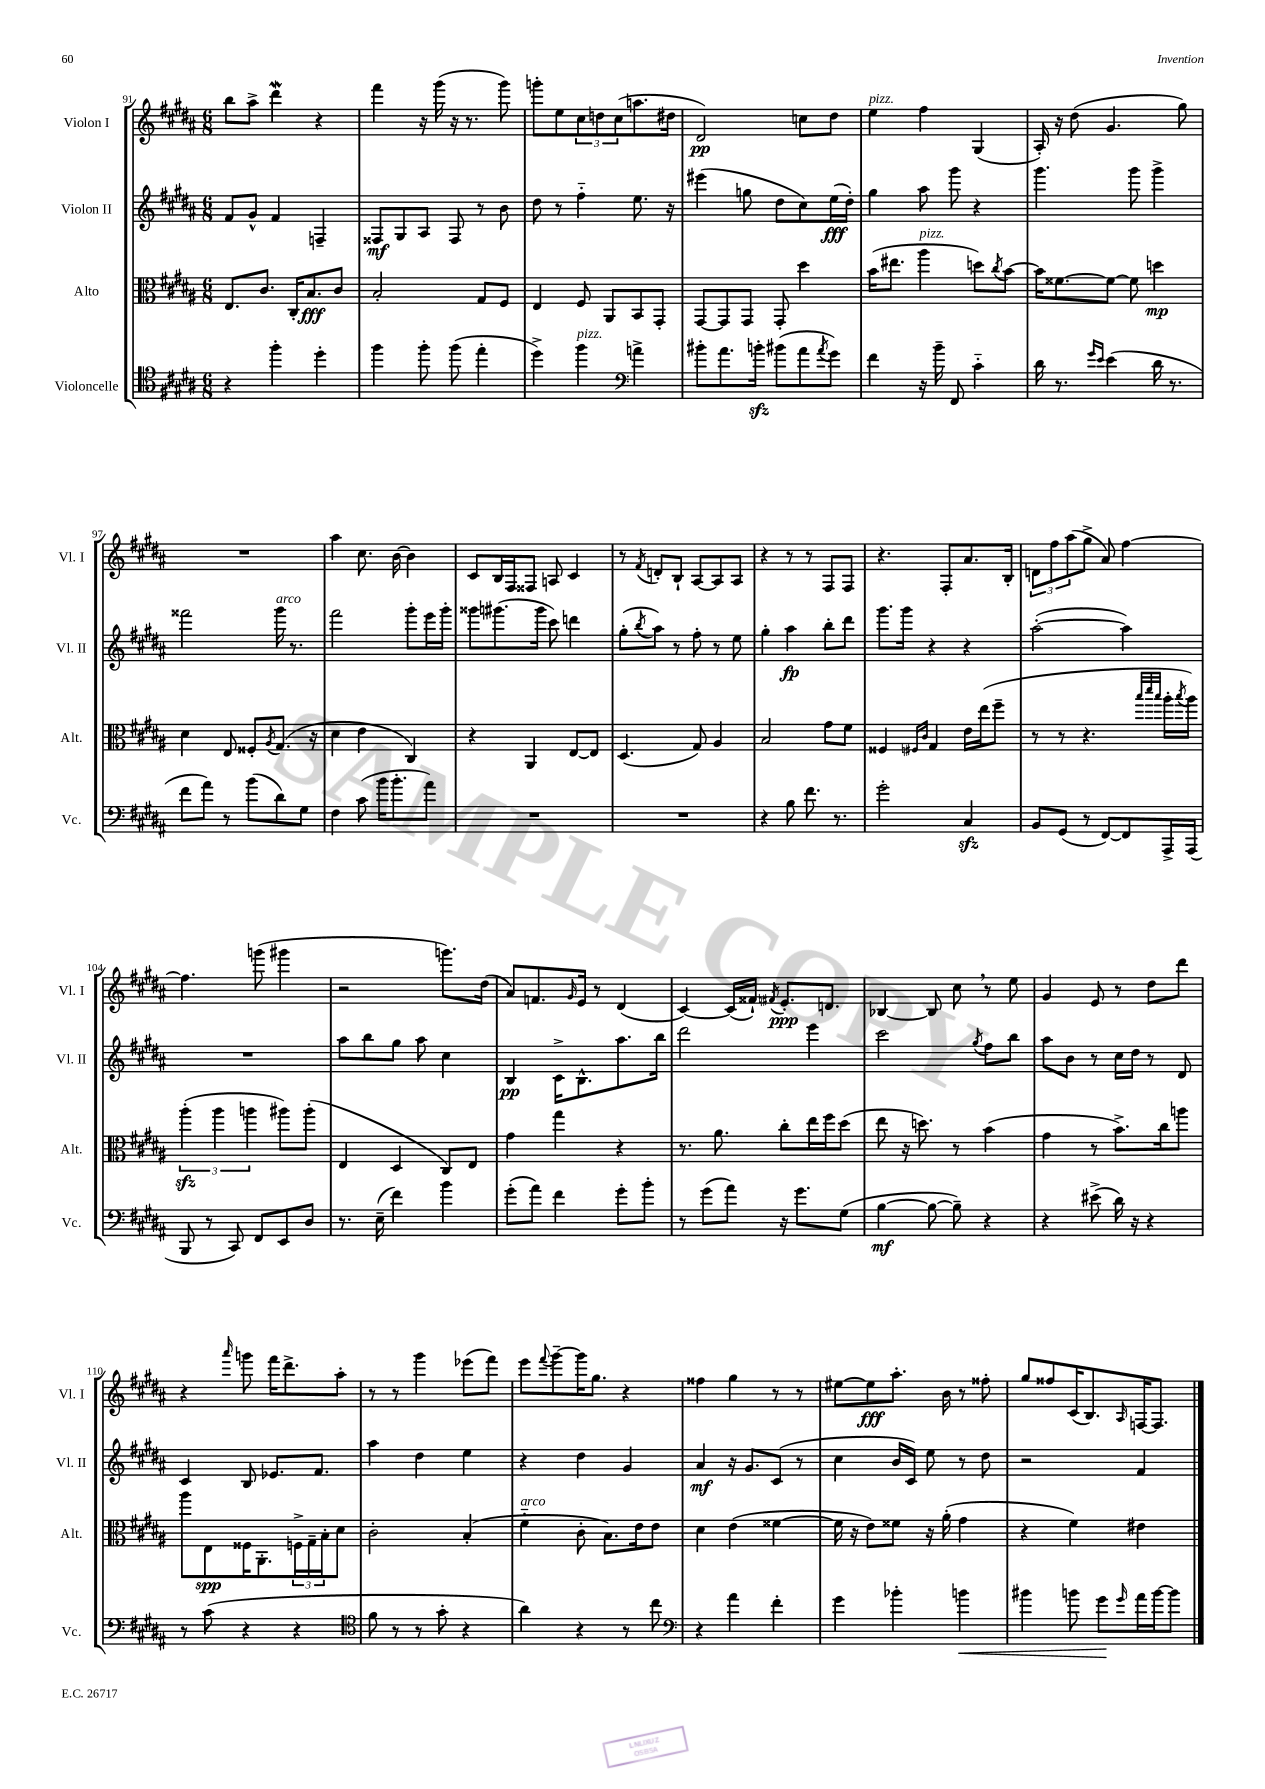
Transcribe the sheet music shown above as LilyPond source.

<<
\new StaffGroup <<
\new Staff = "s0" \with { instrumentName = "Violon I" shortInstrumentName = "Vl. I" } {
    \clef treble \key b \major \numericTimeSignature \time 6/8
    b''8 ais''8-> dis'''4\mordent r4 |
    fis'''4 r16 gis'''16( r16 r8. gis'''8) |
    g'''8-. e''8 \tuplet 3/2 { cis''8 d''8 cis''8( } a''8. dis''16 |
    dis'2\pp) c''8 dis''8 |
    e''4^\markup { \italic "pizz." } fis''4 gis4( |
    ais16-.) r16 dis''8( gis'4. gis''8) |
    R2. |
    ais''4 cis''8. b'16~ b'4 |
    cis'8 b16 fis16 fisis8 a8 cis'4 |
    r8 \acciaccatura { fis'8 } d'8-. b8-! ais8~ ais8 ais8 |
    r4 r8 r8 fis8 fis8 |
    r4. fis8-. ais'8. b16-. |
    \tuplet 3/2 { d'8 fis''8 ais''8( } gis''8-> ais'8) fis''4~ |
    fis''4. g'''8( gis'''4 |
    r2 g'''8.) dis''16( |
    ais'8) f'8. \grace { gis'16 } e'16 r8 dis'4( |
    cis'4~) cis'16( fisis'16-!) \acciaccatura { fis'8 } e'8.-.\ppp d'8. |
    bes4~ bes8 cis''8 \breathe r8 e''8 |
    gis'4 e'8 r8 dis''8 dis'''8 |
    r4 \grace { ais'''16 } g'''8 fis'''16 dis'''8.-> ais''8-. |
    r8 r8 gis'''4 ees'''8( fis'''8) |
    e'''8 \appoggiatura { fis'''8 } gis'''8~-- gis'''16 gis''8. r4 |
    fisis''4 gis''4 r8 r8 |
    eis''8~ eis''8\fff ais''8.-. b'16 r8 fisis''8-. |
    gis''8 fisis''8 cis'16( b8.) \grace { ais16 } f16~ f8. \bar "|." |
}
\new Staff = "s1" \with { instrumentName = "Violon II" shortInstrumentName = "Vl. II" } {
    \clef treble \key b \major \numericTimeSignature \time 6/8
    fis'8 gis'8-^ fis'4 f4-- |
    fisis8\mf gis8 ais8 fisis8 r8 b'8 |
    dis''8 r8 fis''4-_ e''8. r16 |
    eis'''4( g''8 dis''8 cis''8) e''16\fff( dis''16-.) |
    gis''4 ais''8 gis'''8 r4 |
    gis'''4. gis'''8 gis'''4-> |
    fisis'''2 gis'''16^\markup { \italic "arco" } r8. |
    fis'''2 gis'''8-. e'''16 gis'''16-. |
    gisis'''8 gis'''8.( gis'''16 cis'''8) d'''4 |
    gis''8-.( \acciaccatura { b''8 } ais''8) r8 fis''8-. r8 e''8 |
    gis''4-. ais''4\fp b''8-. dis'''8 |
    gis'''8. gis'''16 r4 r4 |
    ais''2~-.( ais''4) |
    R2. |
    ais''8 b''8 gis''8 ais''8 cis''4 |
    b4\pp cis'16-> b8.-^ ais''8. b''16 |
    dis'''2 e'''4 |
    cis'''2 \acciaccatura { gis''8 } fis''8 b''8 |
    ais''8 b'8 r8 cis''16 dis''16 r8 dis'8 |
    cis'4 b8 ees'8. fis'8. |
    ais''4 dis''4 e''4 |
    r4 dis''4 gis'4 |
    ais'4\mf r16 gis'8. cis'8( r8 |
    cis''4 b'16 cis'16) e''8 r8 dis''8 |
    r2 fis'4 \bar "|." |
}
\new Staff = "s2" \with { instrumentName = "Alto" shortInstrumentName = "Alt." } {
    \clef alto \key b \major \numericTimeSignature \time 6/8
    e8. cis'8. cis16-. b8.\fff cis'8 |
    b2-. gis8 fis8 |
    e4 fis8 ais,8 b,8 gis,8-. |
    gis,8~ gis,8 gis,8 gis,8-. dis''4 |
    b'16( eis''8. ais''4^\markup { \italic "pizz." } d''8) \acciaccatura { cis''8 } b'8~ |
    b'16 fisis'8.~ fisis'8~ fisis'8 d''4\mp |
    dis'4 e8 fisis8-. \acciaccatura { ais8 } gis8.( r16 |
    dis'4 e'4 cis4) |
    r4 ais,4 e8~ e8 |
    dis4.( gis8) ais4 |
    b2 gis'8 fis'8 |
    fisis4 \grace { fis16 cis'16 } gis4 e'16 e''16( fis''8-- |
    r8 r8 r4. \grace { b''32 dis'''32 b''32 } ais''16-. \acciaccatura { b''8 } ais''16) |
    \tuplet 3/2 { ais''4-.\sfz( ais''4 a''4 } ais''8) ais''8-.( |
    e4 dis4 cis8) e8 |
    gis'4 gis''4 r4 |
    r8. ais'8. cis''8-. e''16 fis''16 dis''8( |
    e''8 r16 d''8.) r8 b'4( |
    gis'4 r8 b'8.->) cis''16 a''8 |
    ais''8 e8\spp fisis16 ais,8.-. \tuplet 3/2 { f16-> gis16-- b16-. } dis'8 |
    cis'2-. b4-.( |
    fis'4-_^\markup { \italic "arco" } cis'8-. b8.) e'16 e'8 |
    dis'4 e'4( fisis'4~ |
    fisis'16 r16 e'8) fisis'8 r16 ais'16-.( gis'4 |
    r4 fis'4) eis'4 \bar "|." |
}
\new Staff = "s3" \with { instrumentName = "Violoncelle" shortInstrumentName = "Vc." } {
    \clef tenor \key b \major \numericTimeSignature \time 6/8
    r4 fis''4-. dis''4-. |
    fis''4 fis''8-. fis''8( e''4-. |
    dis''4->) fis''4^\markup { \italic "pizz." } \clef bass a'4-> |
    bis'8-. ais'8. b'16-.\sfz bis'8( ais'8 \acciaccatura { ais'8 } gis'8) |
    fis'4 r16 b'16-- fis,8 cis'4-_ |
    dis'16 r8. \grace { gis'16 e'16 } e'4( dis'16 r8. |
    fis'8 ais'8) r8 b'8( dis'8) gis8 |
    fis4 cis'8( b'16 b'8.-. ais'8) |
    R2. |
    R2. |
    r4 b8 fis'8. r8. |
    gis'2-. cis4\sfz |
    b,8 gis,8( r8 fis,8~) fis,8 ais,,16-> ais,,16( |
    b,,8 r8 cis,8) fis,8 e,8 dis8 |
    r8. e16--( fis'4) b'4 |
    gis'8-.( ais'8) fis'4 gis'8-. b'8-. |
    r8 gis'8( ais'8) r16 gis'8. gis8( |
    b4~\mf b8~ b8--) r4 |
    r4 eis'8->( dis'16) r16 r4 |
    r8 cis'8( r4 r4 |
    \clef tenor fis'8 r8 r8 gis'8-. r4 |
    ais'4) r4 r8 cis''8 |
    \clef bass r4 ais'4 fis'4-. |
    gis'4 bes'4-. b'4\< |
    bis'4 b'8 gis'8\! \grace { gis'16 } ais'16 b'16~ b'8 \bar "|." |
}
>>
>>
\layout { \context { \Score currentBarNumber = #91 } }
